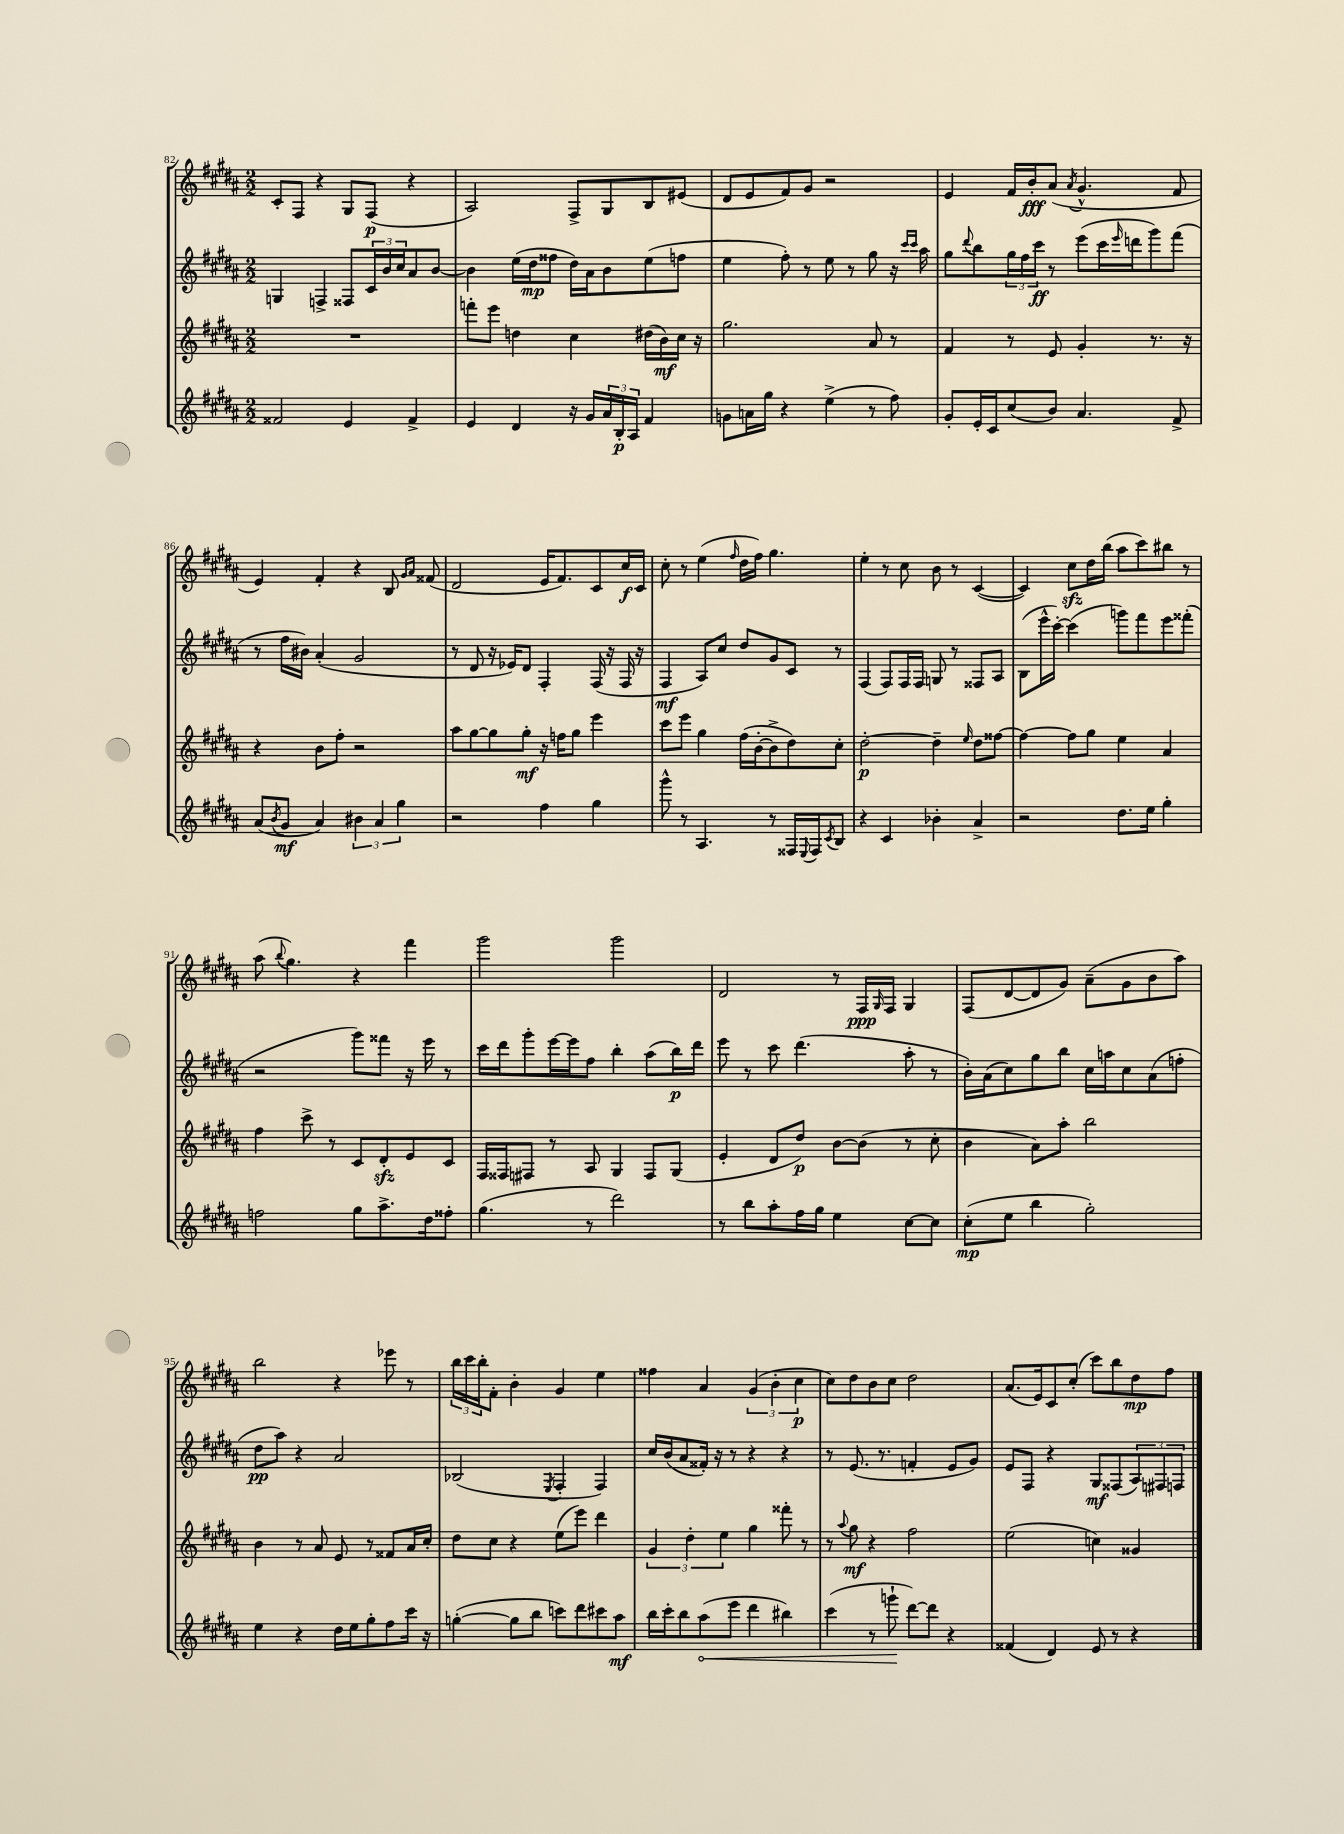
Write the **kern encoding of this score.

**kern	**kern	**kern	**kern
*staff4	*staff3	*staff2	*staff1
*clefG2	*clefG2	*clefG2	*clefG2
*k[f#c#g#d#a#]	*k[f#c#g#d#a#]	*k[f#c#g#d#a#]	*k[f#c#g#d#a#]
*M2/2	*M2/2	*M2/2	*M2/2
2f##	1r	4G	8c#'
.	.	.	8F#
.	.	4F^	4r
4e	.	8F##	8G#
.	.	24c#	(8F#
.	.	24b	.
.	.	24cc#	.
4f##^	.	8a#	4r
.	.	[8b	.
=	=	=	=
4e	8fff'	4b]	2A#)
.	8eee	.	.
4d#	4dd	(16ee	.
.	.	16dd#	.
.	.	8ff##	.
16r	4cc#	16dd#)	8F#^
16g#	.	16a#	.
24a#	.	8b	8G#
24B'	.	.	.
24A#	.	.	.
4f#	(16dd#	(8ee	8B
.	16b)	.	.
.	16cc#	8ff	(8e#
.	16r	.	.
=	=	=	=
8g	2.gg#	4ee	8d#
16a	.	.	8e
16gg#	.	.	.
4r	.	8ff#')	8f#)
.	.	8r	8g#
(4ee^	.	8ee	2r
.	.	8r	.
8r	8a#	8gg#	.
8ff#)	8r	16r	.
.	.	16qqccc#	.
.	.	16qqccc#	.
.	.	16aa#	.
=	=	=	=
8g#'	4f#	8gg#	4e
.	.	8qqddd#	.
16e'	.	8bb	.
16c#	.	.	.
(8cc#	8r	24gg#	16f#
.	.	24ff#	.
.	.	.	16b'
.	.	24ccc#	.
8b)	8e	8r	(8a#
.	.	.	8qa#
4.a#	4g#'	(8eee	4.g#^^
.	.	16ccc#	.
.	.	16qqeee	.
.	.	16ddd	.
.	8.r	8ggg#)	.
8f#^	.	(8fff#	8f#
.	16r	.	.
=	=	=	=
(8a#	4r	8r	4e)
8qb	.	.	.
8g#	.	16ff#	.
.	.	16b#)	.
4a#)	8b	(4a#'	4f#'
.	8ff#'	.	.
6b#	2r	2g#	4r
6a#	.	.	.
.	.	.	8B
6gg#	.	.	.
.	.	.	16qqg#
.	.	.	16qqa#
.	.	.	(8f##
=	=	=	=
2r	8aa#	8r	2d#
.	[8gg#	8d#	.
.	8gg#]	16r	.
.	.	16e-)	.
.	8gg#'	8d#	.
4ff#	16r	4F#'	16e
.	16ff	.	8.f#)
.	8gg#	.	.
4gg#	4eee	(16F#	8c#
.	.	16r	.
.	.	16F#	16cc#
.	.	16r	16c#
=	=	=	=
8ggg#^^	8ccc#	4F#	8cc#'
8r	8eee	.	8r
4.A#	4gg#	8A#)	(4ee
.	.	8cc#	.
.	.	.	16qqff#
.	(16ff#	8dd#	16dd#
.	[16b'	.	16ff#)
8r	8b^]	8g#	4.gg#
16F##	8dd#)	8c#	.
8qqE	.	.	.
16F##	.	.	.
8qc#	.	.	.
8B	8cc#'	8r	.
=	=	=	=
4r	[2dd#'	(4F#	4ee'
4c#	.	8F#)	8r
.	.	16F#	8cc#
.	.	16F#	.
4b-'	4dd#~]	8G	8b
.	.	8r	8r
.	16qqee	.	.
4a#^	8dd#	8F##	([4c#
.	[8ff##	8A#	.
=	=	=	=
2r	4ff##_	(8B	4c#])
.	.	16eee^^	.
.	.	[16ccc#')	.
.	8ff##]	(4ccc#]	8cc#
.	8gg#	.	16dd#
.	.	.	(16bb
8.dd#	4ee	8ggg)	8aa#
.	.	8fff#	8ccc#)
16ee	.	.	.
4gg#'	4a#	8eee	8bb#
.	.	(8fff##'	8r
=	=	=	=
2ff	4ff#	2r	(8aa#
.	.	.	8qqbb
.	.	.	4.gg#)
.	8ccc#^	.	.
.	8r	.	.
8gg#	8c#	8ggg#)	4r
8.aa#^	8d#'	8fff##	.
.	8e	16r	4fff#
16dd#	.	16eee	.
8ff##'	8c#	8r	.
=	=	=	=
(4.gg#	16F#	16ccc#	2ggg#
.	16F##	16ddd#	.
.	8F#	8ggg#'	.
.	8r	[16eee	.
.	.	16eee]	.
8r	8A#	8ff#	.
2ddd#)	4G#	4bb'	2ggg#
.	8F#	(8aa#	.
.	(8G#	16bb)	.
.	.	16ddd#	.
=	=	=	=
8r	4e'	8eee	2d#
8bb	.	8r	.
8aa#'	8d#	8ccc#	.
16ff#	8dd#)	(4.ddd#	.
16gg#	.	.	.
4ee	[8b	.	8r
.	(8b]	.	16F#
.	.	.	16qqG#
.	.	.	16F#
[8cc#	8r	8aa#'	4G#
8cc#]	8cc#'	8r	.
=	=	=	=
(8cc#'	4b	16b')	(8F#
.	.	(16a#	.
8ee	.	8cc#)	[8d#
4bb	8a#)	8gg#	8d#]
.	8aa#'	8bb	8g#)
2gg#')	2bb	16cc#	(8a#~
.	.	16aa	.
.	.	8cc#	8g#
.	.	(8a#	8b
.	.	8ff'	8aa#)
=	=	=	=
4ee	4b	8dd#	2bb
.	.	8aa#)	.
4r	8r	4r	.
.	8a#	.	.
16dd#	8e	2a#	4r
16ee	.	.	.
8gg#'	8r	.	.
8ff#	8f##	.	8eee-
16ccc#	16a#	.	8r
16r	16cc#'	.	.
=	=	=	=
([4gg'	8dd#	(2B-	24bb
.	.	.	24ccc#
.	.	.	24bb'
.	8cc#	.	8f#'
8gg]	4r	.	4b'
8bb	.	.	.
.	.	8qE	.
8ccc)	(8ee	4F#'	4g#
8ddd#	8eee)	.	.
8ccc#	4ddd#	4F#)	4ee
8aa#	.	.	.
=	=	=	=
16bb	6g#	16cc#	4ff##
16ccc#'	.	(16b	.
8bb	.	8a#	.
.	6dd#'	.	.
(8aa#	.	16f##')	4a#
.	.	16r	.
.	6ee	.	.
8eee	.	8r	.
4ddd#	4gg#	4r	(6g#
.	.	.	6b'
4bb#)	8fff##'	4r	.
.	.	.	6cc#
.	8r	.	.
=	=	=	=
(4ccc#	8r	8r	8cc#)
.	8qqaa#	.	.
.	8gg#	(8.e	8dd#
8r	4r	.	8b
.	.	8.r	.
8ggg`	.	.	8cc#
[8ddd#)	2ff#	4f'	2dd#
8ddd#]	.	.	.
4r	.	8e	.
.	.	8g#)	.
=	=	=	=
(4f##	(2ee	8e	(8.a#
.	.	8F#	.
.	.	.	16e)
4d#)	.	4r	8c#
.	.	.	(8cc#'
8e	4cc)	8G#	8ccc#)
8r	.	(8F##	8bb
4r	4g##	12A#)	8dd#
.	.	12F#	.
.	.	.	8ff#
.	.	12F	.
==	==	==	==
*-	*-	*-	*-
